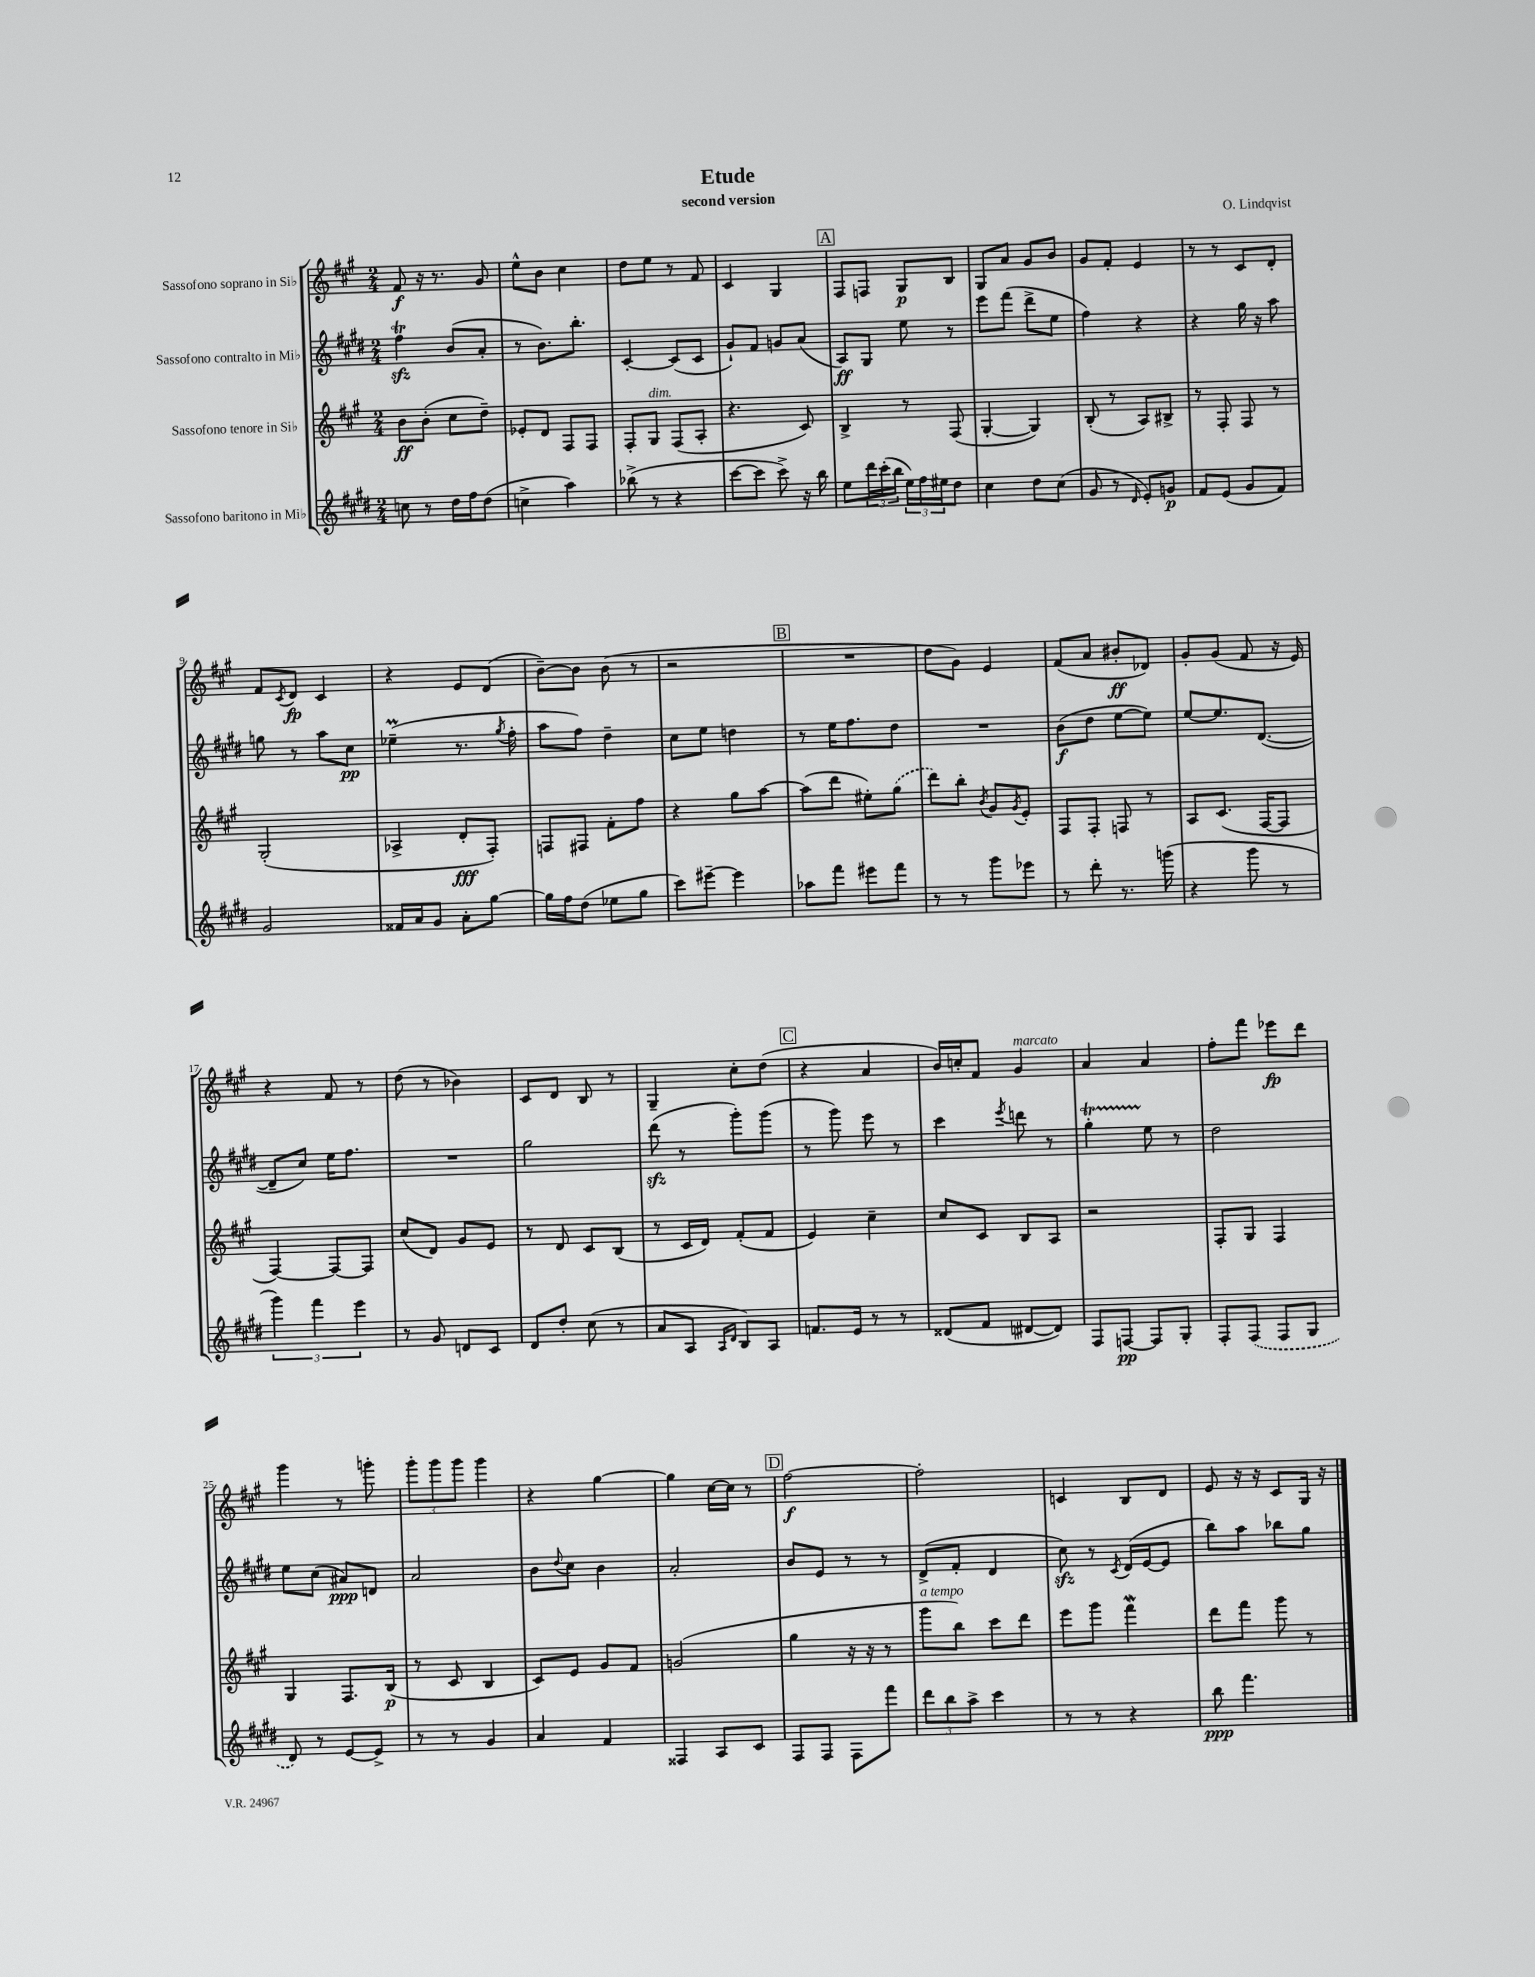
\header { title = "Etude" composer = "O. Lindqvist" subtitle = "second version" }
<<
\new StaffGroup <<
\new Staff = "s0" \with { instrumentName = "Sassofono soprano in Sib" } {
    \clef treble \key a \major \numericTimeSignature \time 2/4
    fis'8\f r16 r8. gis'8 |
    e''8-^ b'8 cis''4 |
    d''8 e''8 r8 fis'8 |
    cis'4 gis4 |
    \mark \markup { \box "A" } fis8 f8 gis8\p b8 |
    gis8 a'8 gis'8 b'8 |
    gis'8 fis'8-. e'4 |
    r8 r8 cis'8 d'8-. |
    fis'8 \acciaccatura { cis'8 } d'8\fp cis'4 |
    r4 e'8 d'8( |
    b'8~--) b'8 b'8( r8 |
    r2 |
    \mark \markup { \box "B" } R2 |
    d''8 gis'8) e'4 |
    fis'8( a'8 bis'8-.\ff des'8) |
    gis'8-. gis'8( fis'8 r16 e'16) |
    r4 fis'8 r8 |
    d''8( r8 bes'4) |
    cis'8 d'8 b8 r8 |
    gis4-- cis''8-. d''8( |
    \mark \markup { \box "C" } r4 a'4 |
    b'16) c''16-. fis'8 gis'4^\markup { \italic "marcato" } |
    a'4 a'4 |
    fis''8-. fis'''8 ees'''8\fp d'''8 |
    gis'''4 r8 g'''8-. |
    \tuplet 3/2 { gis'''8-. gis'''8 gis'''8 } gis'''4 |
    r4 gis''4~ |
    gis''4 cis''16~ cis''16 r8 |
    \mark \markup { \box "D" } fis''2~\f |
    fis''2-. |
    c'4 b8 d'8 |
    e'8 r16 r16 cis'8 gis16 r16 \bar "|." |
}
\new Staff = "s1" \with { instrumentName = "Sassofono contralto in Mib" } {
    \clef treble \key e \major \numericTimeSignature \time 2/4
    fis''4\trill\sfz b'8( a'8-. |
    r8 b'8.) b''8.-. |
    cis'4~-. cis'8( cis'8 |
    gis'8-!) fis'8 g'8 a'8( |
    \mark \markup { \box "A" } a8\ff) gis8 e''8 r8 |
    e'''8 fis'''8( dis'''8-> e''8 |
    fis''4) r4 |
    r4 gis''16 r16 a''8 |
    g''8 r8 a''8 cis''8\pp |
    ees''4--\prall( r8. \acciaccatura { gis''8 } fis''16-. |
    a''8 fis''8) dis''4-- |
    cis''8 e''8 d''4 |
    \mark \markup { \box "B" } r8 e''16 fis''8. dis''8 |
    R2 |
    b'8\f( dis''8 e''8~ e''8) |
    e''8~ e''8. dis'8.~( |
    dis'8-- cis''8) e''16 fis''8. |
    R2 |
    gis''2 |
    dis'''8\sfz( r8 gis'''8-.) gis'''8( |
    \mark \markup { \box "C" } r8 gis'''8) e'''8 r8 |
    cis'''4 \acciaccatura { e'''8 } d'''8 r8 |
    gis''4-.\startTrillSpan e''8\stopTrillSpan r8 |
    dis''2 |
    e''8 cis''8( ais'8\ppp) d'8 |
    a'2 |
    b'8 \appoggiatura { dis''8 } cis''8 b'4 |
    a'2-. |
    \mark \markup { \box "D" } b'8 e'8 r8 r8 |
    dis'8->( fis'8-. dis'4 |
    cis''8\sfz) r8 \acciaccatura { cis'8 } dis'16( e'16~ e'8 |
    b''8) a''8 bes''8 gis''8 \bar "|." |
}
\new Staff = "s2" \with { instrumentName = "Sassofono tenore in Sib" } {
    \clef treble \key a \major \numericTimeSignature \time 2/4
    b'8\ff b'8-.( cis''8 d''8--) |
    ees'8-. d'8 fis8 fis8 |
    fis8-. gis8^\markup { \italic "dim." } fis8( a8-. |
    r4. cis'8) |
    \mark \markup { \box "A" } b4-> r8 fis8( |
    gis4~-. gis4) |
    b8-.( r8 a8) bis8-> |
    r8 fis8-. fis8 r8 |
    gis2-.( |
    aes4-> d'8-.\fff fis8-.) |
    f8 fis8 fis'8-. fis''8 |
    r4 gis''8 a''8~ |
    \mark \markup { \box "B" } a''8( d'''8 eis''8-.) \once \slurDashed gis''8( |
    d'''8) b''8-. \acciaccatura { b'8 } gis'8 \acciaccatura { gis'8 } e'8-. |
    fis8 fis8-. f8 r8 |
    a8 cis'8.( fis16~ fis8 |
    fis4~) fis8~ fis8 |
    cis''8( d'8) gis'8 e'8 |
    r8 d'8 cis'8 b8( |
    r8 cis'16 d'16) fis'8-.( fis'8 |
    \mark \markup { \box "C" } e'4) cis''4-- |
    cis''8 cis'8 b8 a8 |
    r2 |
    fis8-. gis8 fis4 |
    gis4 fis8. b16\p( |
    r8 cis'8 b4 |
    cis'8) e'8 gis'8 fis'8 |
    g'2( |
    \mark \markup { \box "D" } gis''4 r16 r16 r8 |
    gis'''8^\markup { \italic "a tempo" } b''8) cis'''8 d'''8 |
    e'''8 gis'''8 fis'''4\mordent |
    d'''8 fis'''8 gis'''8 r8 \bar "|." |
}
\new Staff = "s3" \with { instrumentName = "Sassofono baritono in Mib" } {
    \clef treble \key e \major \numericTimeSignature \time 2/4
    c''8 r8 dis''16 fis''16 dis''8( |
    c''4-> a''4) |
    bes''8->( r8 r4 |
    cis'''8~ cis'''8 cis'''8->) r16 b''16 |
    \mark \markup { \box "A" } e''8 \tuplet 3/2 { dis'''16 cis'''16-.( b''16 } \tuplet 3/2 { e''16) fis''16 eis''16 } dis''8 |
    cis''4 dis''8 cis''8( |
    gis'8 r8 \grace { dis'16 } e'8-.) g'8\p |
    fis'8 e'8( gis'8 fis'8) |
    gis'2 |
    fisis'16 a'16 gis'8 a'8-. gis''8~ |
    gis''16 fis''16 dis''8( ees''8 gis''8 |
    cis'''8) eis'''8~-- eis'''4 |
    \mark \markup { \box "B" } aes''8 fis'''8 eis'''8 fis'''8 |
    r8 r8 gis'''8 ees'''8 |
    r8 dis'''8-. r8. g'''16( |
    r4 gis'''8 r8 |
    \tuplet 3/2 { gis'''4) fis'''4 e'''4 } |
    r8 gis'8 d'8 cis'8 |
    dis'8 dis''8-. cis''8( r8 |
    a'8 a8 \grace { a16 dis'16 } b8) a8 |
    \mark \markup { \box "C" } f'8. e'16 r8 r8 |
    disis'8( fis'8 dis'8~ dis'8) |
    fis8 f8~\pp f8 gis8-. |
    fis8-. \once \slurDashed fis8( fis8 gis8 |
    dis'8) r8 e'8~ e'8-> |
    r8 r8 gis'4 |
    a'4 fis'4 |
    fisis4 a8 cis'8 |
    \mark \markup { \box "D" } fis8 fis8 fis8 fis'''8 |
    \tuplet 3/2 { dis'''8 b''8 a''8-> } cis'''4 |
    r8 r8 r4 |
    b''8\ppp fis'''4. \bar "|." |
}
>>
>>
